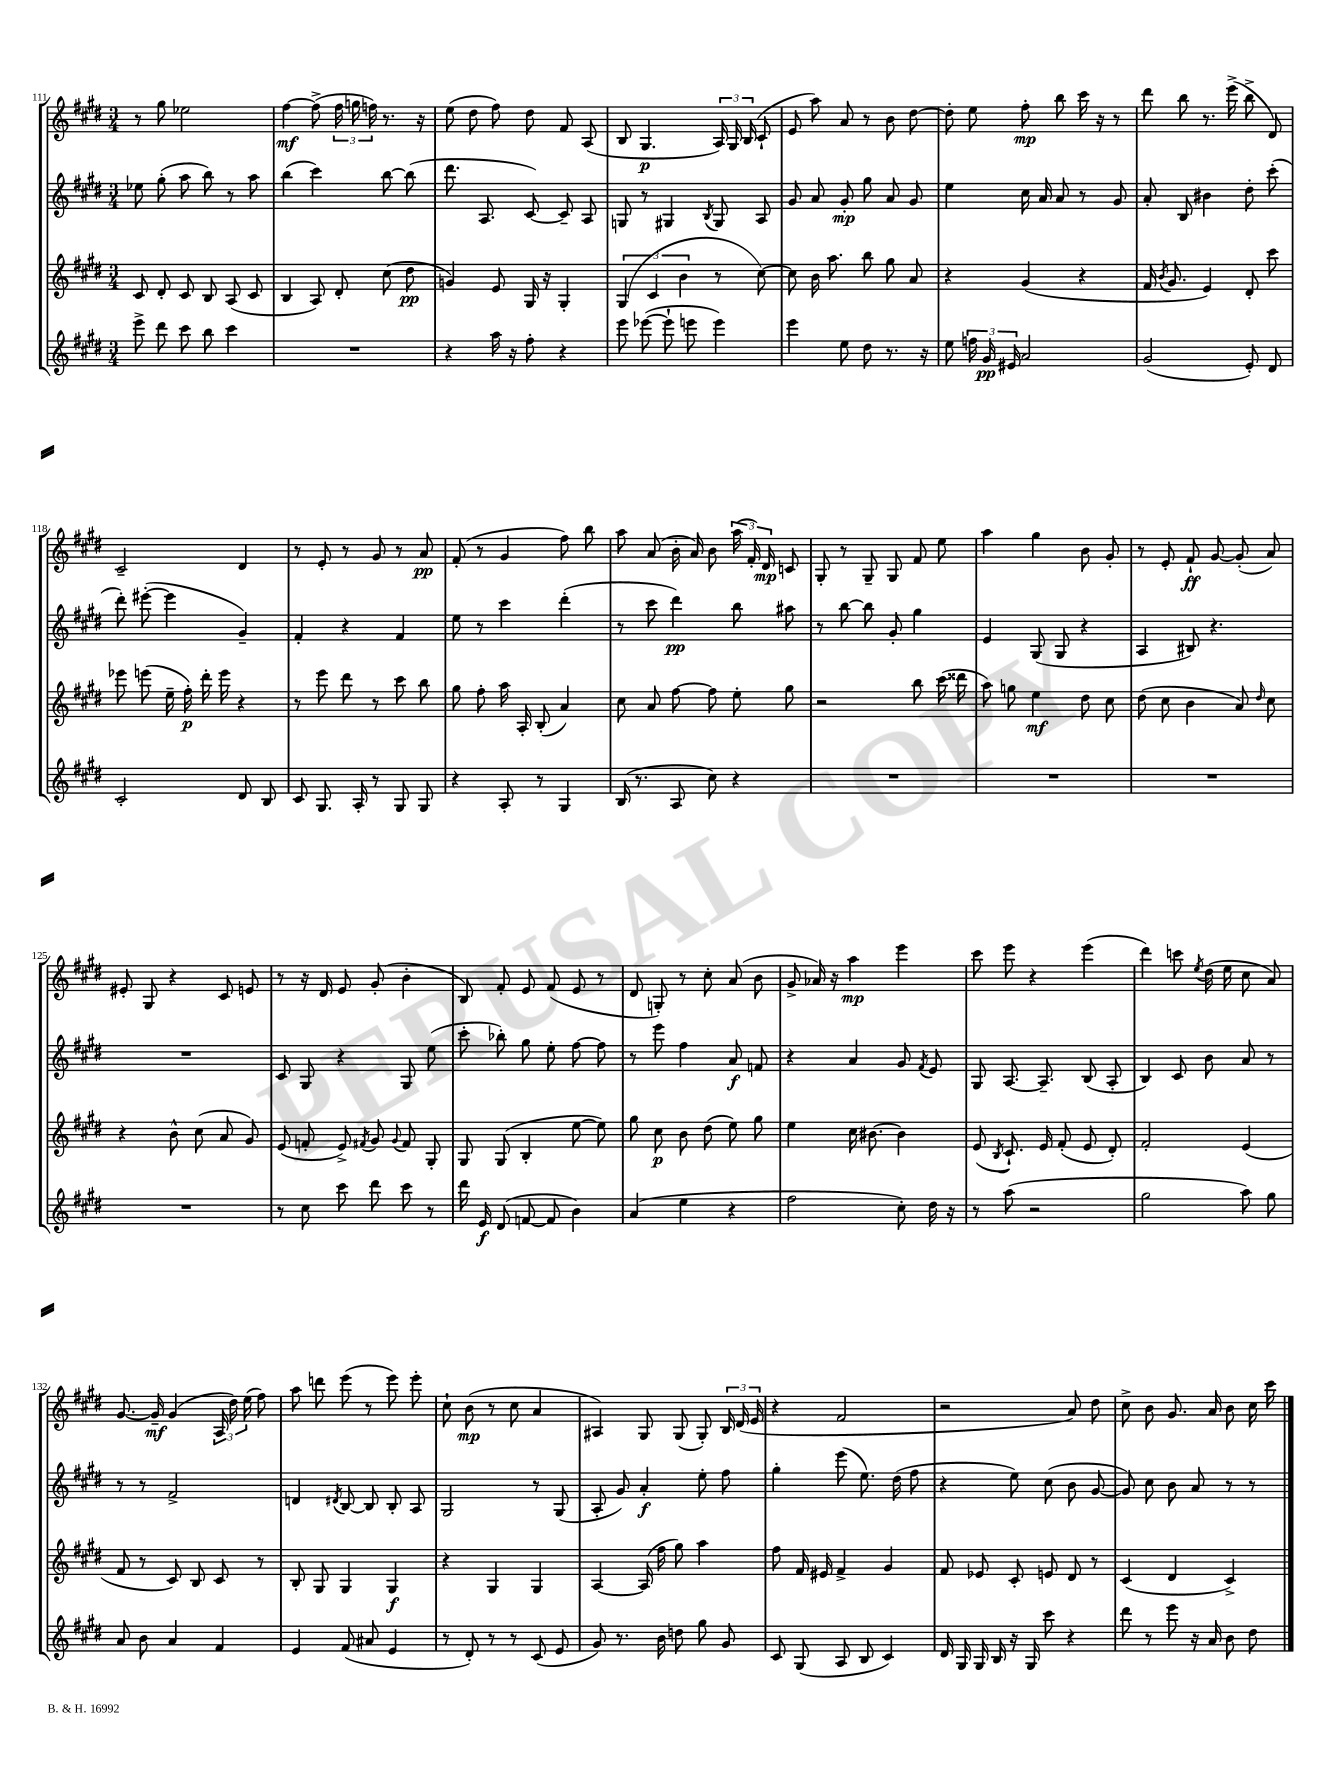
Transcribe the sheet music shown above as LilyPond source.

<<
\new StaffGroup <<
\new Staff = "s0" {
    \clef treble \key e \major \numericTimeSignature \time 3/4
    \autoBeamOff r8 gis''8 ees''2 |
    fis''4~\mf fis''8->( \tuplet 3/2 { fis''16 g''16 f''16) } r8. r16 |
    e''8( dis''8 fis''8) dis''8 fis'8 a8( |
    b8 gis4.\p \tuplet 3/2 { a16) gis16 b16( } cis'8-! |
    e'8 a''8) a'8 r8 b'8 dis''8~ |
    dis''8-. e''8 fis''8-.\mp b''8 cis'''16 r16 r8 |
    dis'''8 b''8 r8. e'''16->( b''8-> dis'8) |
    cis'2-- dis'4 |
    r8 e'8-. r8 gis'8 r8 a'8\pp |
    fis'8-.( r8 gis'4 fis''8) b''8 |
    a''8 a'8( b'16-. a'16) b'8 \tuplet 3/2 { a''16( fis'16-.) dis'16\mp } c'8 |
    gis8-. r8 gis8-- gis8 fis'8 e''8 |
    a''4 gis''4 b'8 gis'8-. |
    r8 e'8-. fis'8-!\ff gis'8~ gis'8-.( a'8) |
    eis'8-. gis8 r4 cis'8 e'8 |
    r8 r16 dis'16 e'8 gis'8-.( b'4-. |
    b8) fis'8-. e'8 fis'8( e'8 r8 |
    dis'8 g8-.) r8 cis''8-. a'8( b'8 |
    gis'8-> aes'16) r16 a''4\mp e'''4 |
    cis'''8 e'''8 r4 e'''4( |
    dis'''4) c'''8 \acciaccatura { e''8 } dis''16( e''16 cis''8 a'8) |
    gis'8.~ gis'16--\mf gis'4( \tuplet 3/2 { a16 dis''16) e''16( } fis''8) |
    a''8 d'''8 e'''8( r8 e'''8) e'''8-. |
    cis''8-! b'8\mp( r8 cis''8 a'4 |
    ais4) gis8 gis8( gis8-.) \tuplet 3/2 { b16 dis'16( e'16 } |
    r4 fis'2 |
    r2 a'8) dis''8 |
    cis''8-> b'8 gis'8. a'16 b'8 cis''16 cis'''16 \bar "|." |
}
\new Staff = "s1" {
    \clef treble \key e \major \numericTimeSignature \time 3/4
    \autoBeamOff ees''8 gis''8-.( a''8 b''8) r8 a''8 |
    b''4( cis'''4) b''8~ b''8( |
    dis'''8. a8. cis'8~) cis'8-- a8 |
    g8 r8 gis4 \acciaccatura { b8 } gis8 a8 |
    gis'8 a'8 gis'8-.\mp gis''8 a'8 gis'8 |
    e''4 cis''16 a'16 a'8 r8 gis'8 |
    a'8-. b8 bis'4 dis''8-. cis'''8-.( |
    dis'''8-.) eis'''8~-.( eis'''4 gis'4--) |
    fis'4-. r4 fis'4 |
    e''8 r8 cis'''4 dis'''4-.( |
    r8 cis'''8 dis'''4\pp) b''8 ais''8 |
    r8 b''8~ b''8 gis'8-. gis''4 |
    e'4 gis8( gis8 r4 |
    a4 bis8) r4. |
    R2. |
    cis'8 gis8 r4 gis8 e''8( |
    cis'''8-. bes''8-.) gis''8 e''8-. fis''8~ fis''8 |
    r8 e'''8 fis''4 a'8\f f'8 |
    r4 a'4 gis'8 \acciaccatura { fis'8 } e'8 |
    gis8 a8.~ a8.-- b8( a8-. |
    b4) cis'8 b'8 a'8 r8 |
    r8 r8 fis'2-> |
    d'4 \acciaccatura { dis'8 } b8~ b8 b8-. a8 |
    gis2 r8 gis8( |
    a8-. gis'8) a'4-.\f e''8-. fis''8 |
    gis''4-. e'''8( e''8.) dis''16( fis''8 |
    r4 e''8) cis''8( b'8 gis'8~ |
    gis'8) cis''8 b'8 a'8 r8 r8 \bar "|." |
}
\new Staff = "s2" {
    \clef treble \key e \major \numericTimeSignature \time 3/4
    \autoBeamOff cis'8 dis'8-. cis'8 b8 a8( cis'8 |
    b4 a8) dis'8-. cis''8( dis''8\pp |
    g'4) e'8 gis16 r16 gis4-. |
    \tuplet 3/2 { gis4( cis'4 b'4 } r8 cis''8~) |
    cis''8 b'16 a''8. b''8 gis''8 a'8 |
    r4 gis'4( r4 |
    fis'16 \acciaccatura { b'8 } gis'8. e'4) dis'8-. cis'''8 |
    ees'''8 e'''8( e''16-- fis''16-.\p) dis'''16-. e'''16 r4 |
    r8 e'''8 dis'''8 r8 cis'''8 b''8 |
    gis''8 fis''8-. a''16 a16-. b8-.( a'4) |
    cis''8 a'8 fis''8~ fis''8 e''8-. gis''8 |
    r2 b''8 cis'''16( disis'''16 |
    a''8) g''8 e''4\mf dis''8 cis''8 |
    dis''8( cis''8 b'4 a'8) \grace { dis''16 } cis''8 |
    r4 b'8-^ cis''8( a'8 gis'8) |
    e'8( f'8-. e'8->) \acciaccatura { fis'8 } gis'8 \appoggiatura { gis'8 } fis'8 gis8-. |
    gis8 gis8( b4-. e''8~ e''8) |
    gis''8 cis''8\p b'8 dis''8( e''8) gis''8 |
    e''4 cis''16 bis'8.~ bis'4 |
    e'8( \acciaccatura { b8 } cis'8.-!) e'16 fis'8-.( e'8 dis'8-.) |
    fis'2-. e'4( |
    fis'8 r8 cis'8) b8 cis'8 r8 |
    b8-. gis8 gis4 gis4\f |
    r4 gis4 gis4 |
    a4~ a16( fis''16 gis''8) a''4 |
    fis''8 fis'16 eis'16 fis'4-> gis'4 |
    fis'8 ees'8 cis'8-. e'8 dis'8 r8 |
    cis'4( dis'4 cis'4->) \bar "|." |
}
\new Staff = "s3" {
    \clef treble \key e \major \numericTimeSignature \time 3/4
    \autoBeamOff e'''8-> dis'''8 cis'''8 b''8 cis'''4 |
    R2. |
    r4 a''16 r16 fis''8-. r4 |
    e'''8 ees'''8~( ees'''8-! e'''8 e'''4) |
    e'''4 e''8 dis''8 r8. r16 |
    e''8 \tuplet 3/2 { f''16 gis'16\pp eis'16 } a'2 |
    gis'2( e'8-.) dis'8 |
    cis'2-. dis'8 b8 |
    cis'8 gis8. a16-. r8 gis8 gis8 |
    r4 a8-. r8 gis4 |
    b16( r8. a8 cis''8) r4 |
    R2. |
    R2. |
    R2. |
    R2. |
    r8 cis''8 cis'''8 dis'''8 cis'''8 r8 |
    dis'''16 e'16\f dis'8( f'8~ f'8 b'4) |
    a'4( e''4 r4 |
    fis''2 cis''8-.) dis''16 r16 |
    r8 a''8( r2 |
    gis''2 a''8) gis''8 |
    a'8 b'8 a'4 fis'4 |
    e'4 fis'8( ais'8 e'4 |
    r8 dis'8-.) r8 r8 cis'8( e'8 |
    gis'8) r8. b'16 d''8 gis''8 gis'8 |
    cis'8 gis8( a8 b8 cis'4) |
    dis'16 gis16 gis16 b16 r16 gis16 cis'''8 r4 |
    dis'''8 r8 e'''8 r16 a'16 b'8 dis''8 \bar "|." |
}
>>
>>
\layout { \context { \Score currentBarNumber = #111 } }
